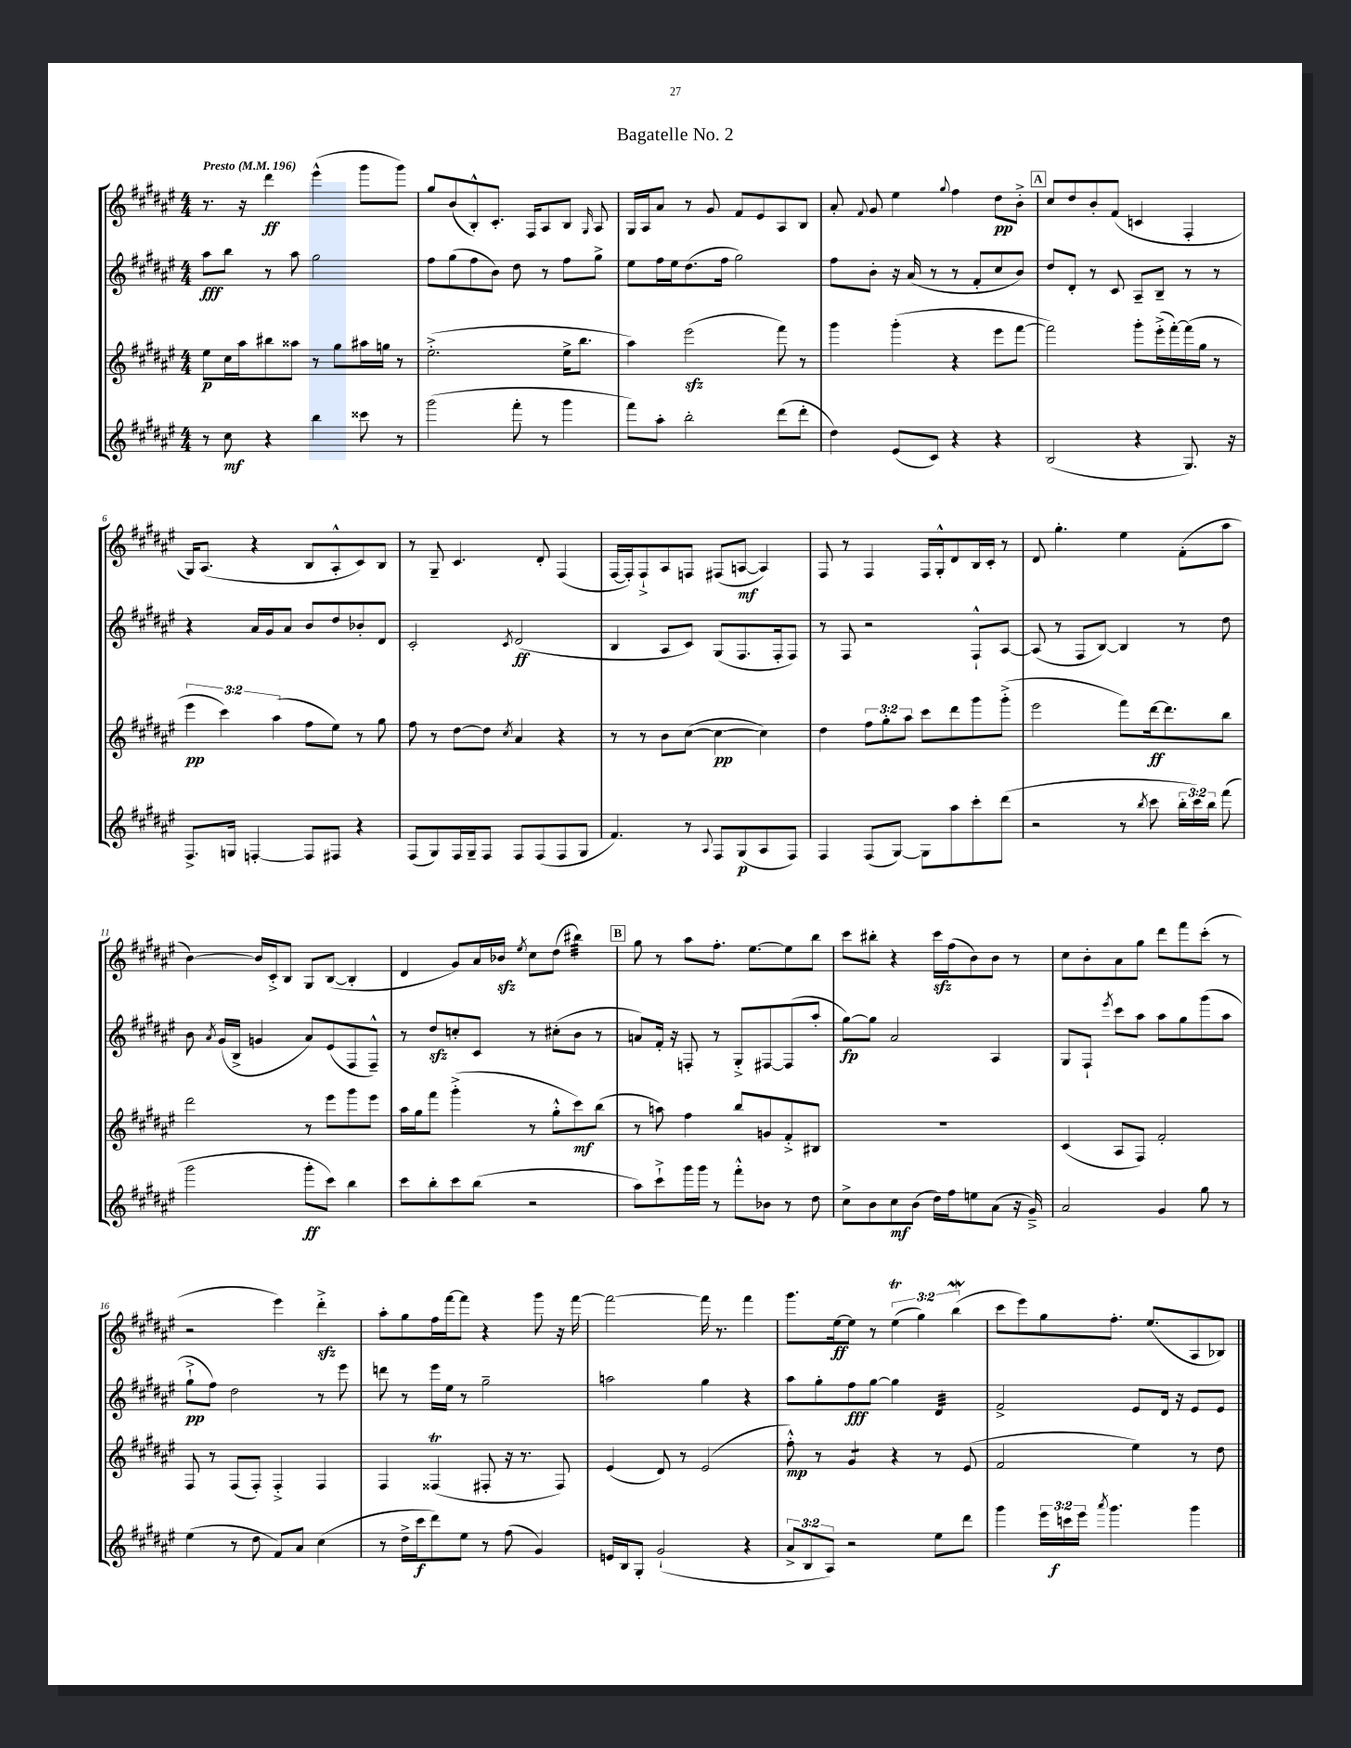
\header { title = "Bagatelle No. 2" }
<<
\new StaffGroup <<
\new Staff = "s0" {
    \clef treble \key fis \major \numericTimeSignature \time 4/4 \override Staff.TupletNumber.text = #tuplet-number::calc-fraction-text \tempo "Presto" 4 = 196
    \autoBeamOff r8. r16 dis'''4\ff eis'''4-^( gis'''8[ gis'''8]) |
    gis''8[ b'8( b8-.-^) cis'8.]-. fis16[ ais8 b8] \grace { gis16 } ais8 |
    gis16[ ais16 ais'8] r8 gis'8 fis'8[ eis'8 ais8 b8] |
    ais'8-. \appoggiatura { fis'8 } gis'8 eis''4 \appoggiatura { gis''8 } fis''4 dis''8[\pp b'8]-.-> |
    \mark \markup { \box "A" } cis''8[ dis''8 b'8-. fis'8]( c'4 fis4-. |
    gis16[) ais8.]( r4 b8[ ais8-.-^ cis'8) b8] |
    r8 gis8-- cis'4. dis'8-. fis4( |
    fis16[~ fis16-.) fis8-!-> ais8 f8] fis8[( a8]~\mf a4) |
    fis8 r8 fis4 fis16[ gis16-.-^ dis'8 b16 cis'16]-. r8 |
    dis'8 gis''4.-. eis''4 fis'8[-.( ais''8] |
    b'4~) b'16[ cis'16-.-> b8] gis8[ b8]~( b4-. |
    dis'4 gis'8[) ais'16 bes'16]\sfz \acciaccatura { eis''8 } cis''8[ dis''8]( bis''4:32) |
    \mark \markup { \box "B" } gis''8 r8 ais''8[ fis''8.]-. eis''8.[~ eis''8 b''8] |
    cis'''8[ bis''8]-. r4 cis'''16[\sfz fis''16( b'8) b'8] r8 |
    cis''8[ b'8-. ais'8 gis''8] dis'''8[ fis'''8 cis'''8]-.( r8 |
    r2 eis'''4) dis'''4-.->\sfz |
    ais''8[-. gis''8 fis''16 fis'''16~ fis'''8] r4 gis'''8 r16 fis'''16~ |
    fis'''2~ fis'''16 r8. fis'''4 |
    gis'''8.[ eis''16~\ff eis''8] r8 \tuplet 3/2 { eis''4\trill( gis''4) b''4\mordent( } |
    cis'''8[ eis'''8) gis''8 fis''8.]-. eis''8.[( ais8 bes8]) \bar "|." |
}
\new Staff = "s1" {
    \clef treble \key fis \major \numericTimeSignature \time 4/4
    \autoBeamOff ais''8[\fff b''8] r8 ais''8 gis''2 |
    fis''8[ gis''8( fis''8 b'8]) dis''8 r8 fis''8[ gis''8]-> |
    eis''8[ fis''16 eis''16 dis''8.( fis''16] gis''2) |
    fis''8[ b'8]-. r16 ais'16( r8 r8 fis'8[-. cis''8 b'8]) |
    \mark \markup { \box "A" } dis''8[ dis'8]-. r8 cis'8 ais8[-- b8]-- r8 r8 |
    r4 ais'16[ gis'16 ais'8] b'8[ dis''8 bes'8-. dis'8] |
    cis'2-. \acciaccatura { cis'8 } dis'2\ff( |
    b4 ais8[ cis'8]) gis8[( fis8. fis16-. fis8]) |
    r8 fis8 r2 fis8[-!-^ ais8]~ |
    ais8( r8 fis8[ b8]~) b4 r8 dis''8 |
    b'8 \acciaccatura { ais'8 } gis'16[( b16]-> g'4 ais'8[) eis'8( fis8 fis8]---^) |
    r8 dis''8[\sfz c''8-. cis'8] r8 cis''8[-.( b'8] r8 |
    \mark \markup { \box "B" } a'8[) fis'16]-. r16 f8-. r8 gis8[-.-> fis8~ fis8( ais''8]-. |
    gis''8[~\fp) gis''8] ais'2 ais4 |
    gis8[ fis8]-! \acciaccatura { eis'''8 } cis'''8[ ais''8] ais''8[ gis''8 gis'''8( ais''8] |
    gis''8[-!->\pp fis''8]) dis''2 r8 eis'''8 |
    d'''8 r8 eis'''16[ eis''16] r8 gis''2-- |
    a''2 gis''4 r4 |
    ais''8[ gis''8-. fis''8\fff gis''8]~ gis''4 dis'4:32 |
    fis'2-> eis'8[ dis'16] r16 eis'8[ eis'8] \bar "|." |
}
\new Staff = "s2" {
    \clef treble \key fis \major \numericTimeSignature \time 4/4 \override Staff.TupletNumber.text = #tuplet-number::calc-fraction-text
    \autoBeamOff eis''8[\p cis''16 ais''16 bis''8 aisis''8] r8 gis''8[ ais''16 g''16] r8 |
    eis''2.-.->( eis''16[-> b''8.] |
    ais''4) eis'''2\sfz( fis'''8) r8 |
    gis'''4 gis'''4-.( r4 eis'''8[ fis'''8]~ |
    \mark \markup { \box "A" } fis'''2) gis'''8[-. eis'''16-.->( fis'''16~-.) fis'''16( gis''16] r8 |
    \tuplet 3/2 { eis'''4\pp cis'''4) ais''4( } fis''8[ eis''8]) r8 gis''8 |
    fis''8 r8 dis''8[~ dis''8] \acciaccatura { cis''8 } ais'4 r4 |
    r8 r8 b'8[ cis''8]~( cis''4~\pp cis''4) |
    dis''4 \tuplet 3/2 { fis''8[ gis''8-. ais''8] } cis'''8[ dis'''8 gis'''8 gis'''8]-.->( |
    eis'''2 fis'''8[) dis'''16~\ff dis'''8. b''8] |
    dis'''2 r8 eis'''8[ gis'''8 eis'''8] |
    ais''16[ gis''16 fis'''8] gis'''4-.->( r8 gis''8[-.-^ cis'''8\mf) b''8]( |
    \mark \markup { \box "B" } r8 a''8) fis''4 b''8[ g'8 fis'8-.-> bis8] |
    R1 |
    cis'4( ais8[ fis8]) fis'2-. |
    fis8 r8 fis8[( fis8]-.) fis4-.-> fis4 |
    fis4 fisis4\trill( fis8-. r16 r8. fis8) |
    eis'4( dis'8) r8 eis'2( |
    fis''8-.-^\mp) r8 gis'4:8 r4 r8 eis'8( |
    fis'2 eis''4) r8 dis''8 \bar "|." |
}
\new Staff = "s3" {
    \clef treble \key fis \major \numericTimeSignature \time 4/4 \override Staff.TupletNumber.text = #tuplet-number::calc-fraction-text
    \autoBeamOff r8 cis''8\mf r4 b''4 cisis'''8 r8 |
    gis'''2( fis'''8-. r8 gis'''4 |
    fis'''8[) ais''8]-. b''2-. dis'''8[( dis'''8]-. |
    dis''4) eis'8[( cis'8]) r4 r4 |
    \mark \markup { \box "A" } b2( r4 gis8.) r16 |
    fis8.[-> g16] f4~-. f8[ fis8] r4 |
    fis8[( gis8) fis16 gis16-- fis8] fis8[ fis8( fis8 gis8] |
    fis'4.) r8 \appoggiatura { ais8 } fis8[ gis8\p( ais8 fis8]) |
    fis4 fis8[( gis8]~) gis8[ ais''8 cis'''8-. dis'''8]( |
    r2 r8 \acciaccatura { b''8 } cis'''8 \tuplet 3/2 { b''16[-. cis'''16) b''16] } fis'''8( |
    gis'''2 gis'''8[-.\ff cis'''8]) b''4 |
    cis'''8[ b''8-. cis'''8 b''8]( r2 |
    \mark \markup { \box "B" } ais''8[) cis'''8-!-> gis'''16 gis'''16] r8 fis'''8[-.-^ bes'8] r8 dis''8 |
    cis''8[-> b'8 cis''8\mf b'8]( dis''16[) fis''16 e''8 ais'8]( r16 gis'16--->) |
    ais'2 gis'4 gis''8 r8 |
    eis''4( r8 dis''8 fis'8[) ais'8] cis''4( |
    r8 dis''16[-> cis'''16\f dis'''8) eis''8] r8 fis''8( gis'4) |
    e'16[ b16 gis8]-. gis'2-!( r4 |
    \tuplet 3/2 { ais'8[-> b8 ais8]) } r2 eis''8[ dis'''8] |
    gis'''4 \tuplet 3/2 { eis'''16[ c'''16\f eis'''16] } \acciaccatura { ais'''8 } gis'''4. gis'''4 \bar "|." |
}
>>
>>
